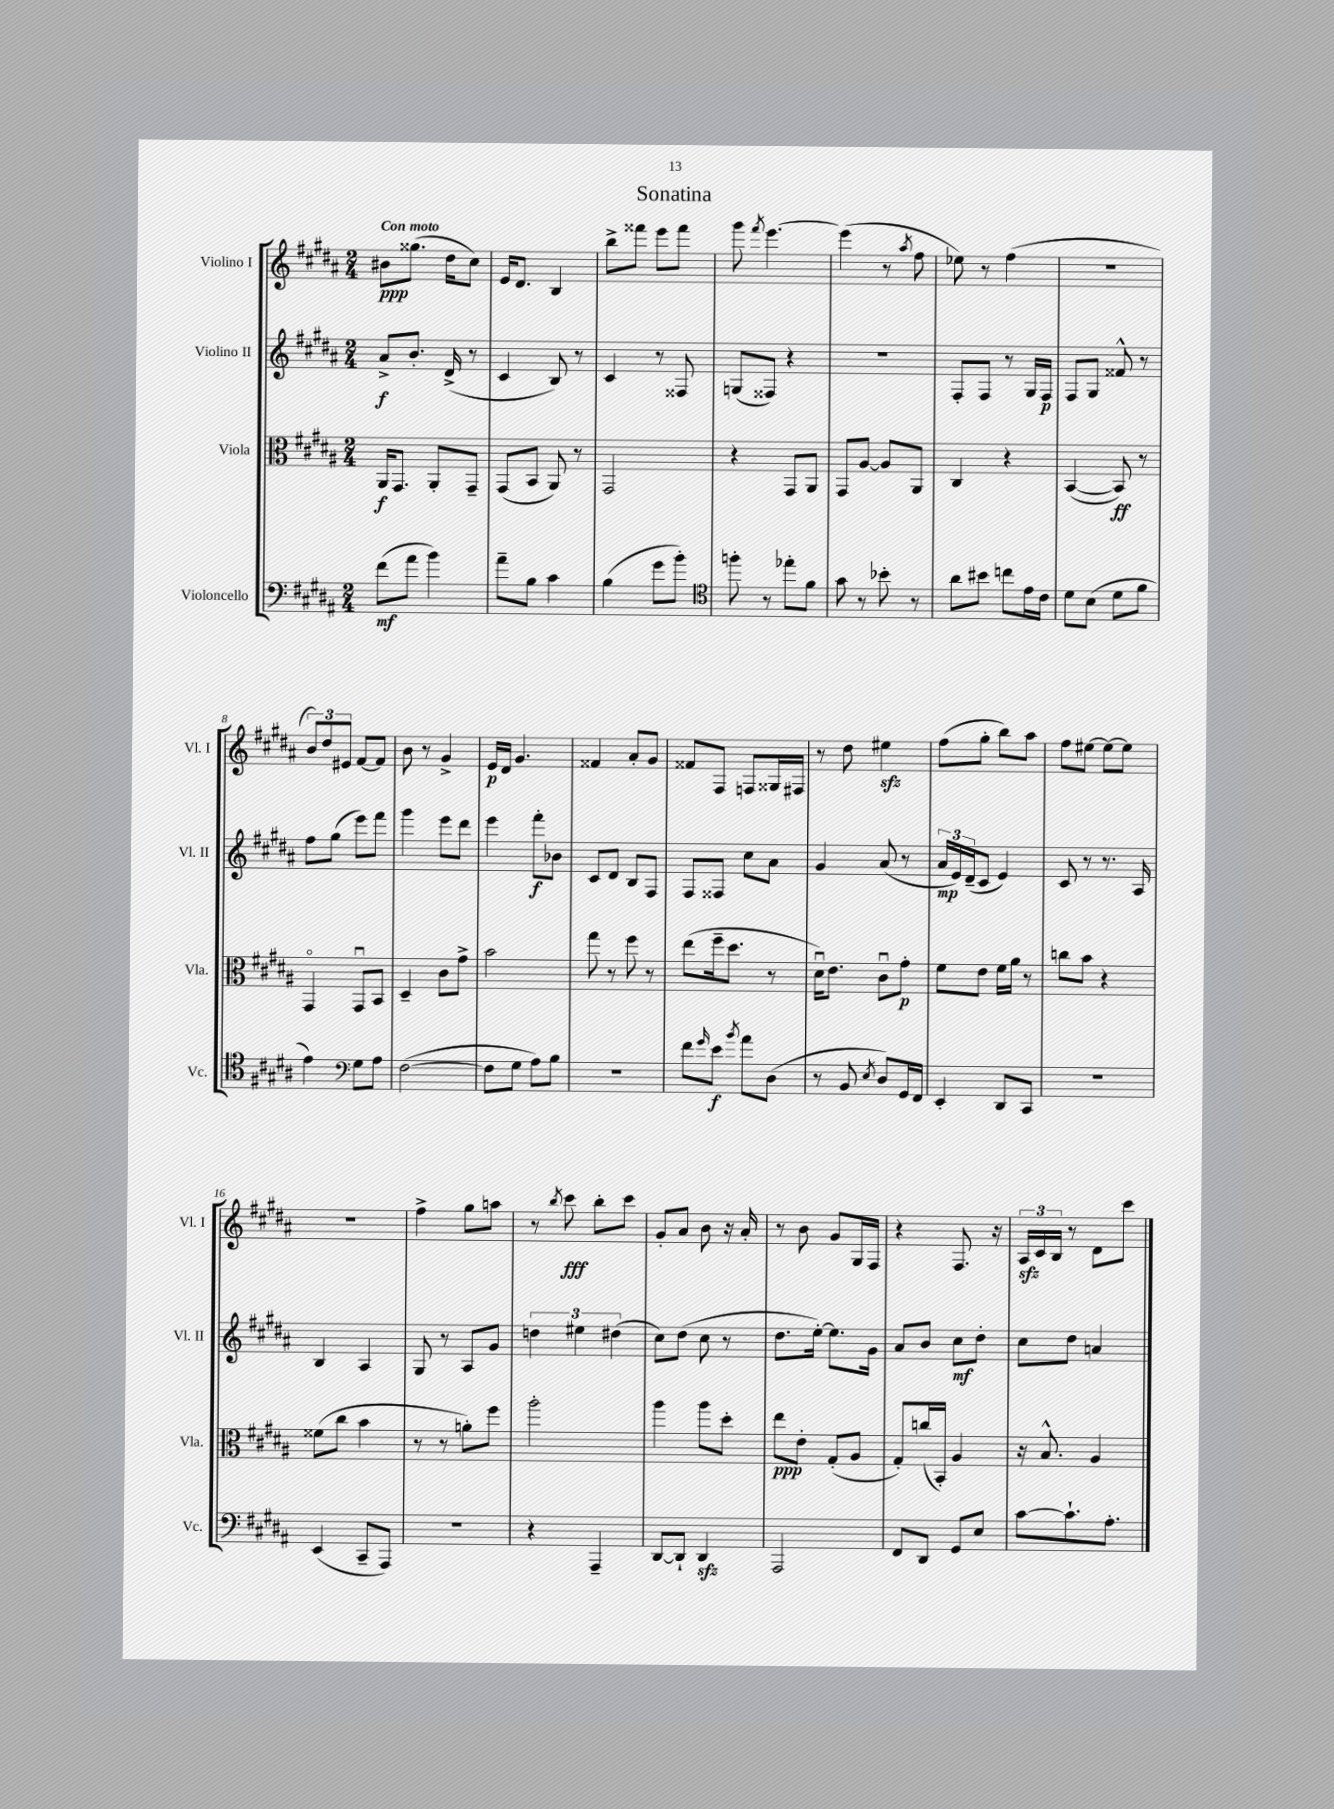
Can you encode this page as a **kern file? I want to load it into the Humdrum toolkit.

**kern	**dynam	**kern	**dynam	**kern	**dynam	**kern	**dynam
*part4	*part4	*part3	*part3	*part2	*part2	*part1	*part1
*staff4	*staff4	*staff3	*staff3	*staff2	*staff2	*staff1	*staff1
*I"Violoncello	*	*I"Viola	*	*I"Violino II	*	*I"Violino I	*
*I'Vc.	*	*I'Vla.	*	*I'Vl. II	*	*I'Vl. I	*
*clefF4	*	*clefC3	*	*clefG2	*	*clefG2	*
*k[f#c#g#d#a#]	*	*k[f#c#g#d#a#]	*	*k[f#c#g#d#a#]	*	*k[f#c#g#d#a#]	*
*M2/4	*	*M2/4	*	*M2/4	*	*M2/4	*
=1	=1	=1	=1	=1	=1	=1	=1
!	!	!	!	!	!	!LO:TX:a:B:t=Con moto	!
(8f#\L	mf	16AA#/KL	f	8a#^/L	f	8b#X\L	ppp
.	.	8.GG#/J	.	.	.	.	.
8a#\J	.	.	.	8.b'/J	.	(8.gg##X\J	.
4b\)	.	8AA#'/L	.	.	.	.	.
.	.	.	.	(16d#^/	.	16dd#\KL	.
.	.	8GG#~/J	.	8r	.	8cc#\J)	.
=2	=2	=2	=2	=2	=2	=2	=2
8a#~\L	.	(8GG#/L	.	4c#/	.	16e/KL	.
.	.	.	.	.	.	8.d#/J	.
8B\J	.	8BB/J	.	.	.	.	.
4c#\	.	8AA#/)	.	8B/)	.	4B/	.
.	.	8r	.	8r	.	.	.
=3	=3	=3	=3	=3	=3	=3	=3
(4B\	.	2GG#/	.	4c#/	.	8bb^\L	.
.	.	.	.	.	.	8fff##X\J	.
8g#\L	.	.	.	8r	.	8eee\L	.
8b'\J)	.	.	.	8F##X/	.	8fff##\J	.
=4	=4	=4	=4	=4	=4	=4	=4
*clefC4	*	*	*	*	*	*	*
8ffn'\	.	4r	.	(8Gn/L	.	8ggg#\	.
.	.	.	.	.	.	8qfff#/	.
8r	.	.	.	8F##X/J)	.	[4.eee\	.
8ee-X'\L	.	8GG#/L	.	4r	.	.	.
8f#\J	.	8AA#/J	.	.	.	.	.
=5	=5	=5	=5	=5	=5	=5	=5
8g#\	.	8GG#/L	.	2r	.	(4eee\]	.
8r	.	[8A#/J	.	.	.	.	.
8b-X'\	.	8A#/L]	.	.	.	8r	.
.	.	.	.	.	.	8qaa#/	.
8r	.	8AA#/J	.	.	.	8ff#\	.
=6	=6	=6	=6	=6	=6	=6	=6
8a#\L	.	4C#/	.	8F#'/L	.	8ee-X\)	.
8b#X\J	.	.	.	8F#/J	.	8r	.
8ccn\L	.	4r	.	8r	.	(4ff#\	.
16e\L	.	.	.	16G#/LL	.	.	.
16c#\JJ	.	.	.	16F#/JJ	p	.	.
=7	=7	=7	=7	=7	=7	=7	=7
8d#\L	.	([4BB/	.	8F#/L	.	2r	.
(8B\J	.	.	.	8G#/J	.	.	.
8d#\L	.	8BB/])	ff	8f##X^^/	.	.	.
8f#\J	.	8r	.	8r	.	.	.
!!LO:LB:g=z
=8	=8	=8	=8	=8	=8	=8	=8
4e\)	.	4GG#/	.	8ff#\L	.	12b/L)	.
.	.	.	.	.	.	12dd#/	.
.	.	.	.	(8gg#\J	.	.	.
.	.	.	.	.	.	12e#X/J	.
*clefF4	*	*	*	*	*	*	*
8G#\L	.	8GG#u/L	.	8eee\L)	.	[8f#/L	.
8A#\J	.	8BB/J	.	8fff#\J	.	8f#/J]	.
=9	=9	=9	=9	=9	=9	=9	=9
([2F#\	.	4D#~/	.	4ggg#\	.	8b\	.
.	.	.	.	.	.	8r	.
.	.	8c#\L	.	8eee\L	.	4g#^/	.
.	.	8g#^\J	.	8ddd#\J	.	.	.
=10	=10	=10	=10	=10	=10	=10	=10
8F#\L]	.	2b\	.	4eee\	.	16e/LL	p
.	.	.	.	.	.	16d#/JJ	.
8G#\J	.	.	.	.	.	4.g#/	.
8A#\L)	.	.	.	8fff#'\L	f	.	.
8B\J	.	.	.	8b-X\J	.	.	.
=11	=11	=11	=11	=11	=11	=11	=11
2r	.	8gg#\	.	8c#/L	.	4f##X/	.
.	.	8r	.	8d#/J	.	.	.
.	.	8ff#\	.	8B/L	.	8a#'/L	.
.	.	8r	.	8F#/J	.	8g#/J	.
=12	=12	=12	=12	=12	=12	=12	=12
8f#\L	.	(8ee\L	.	8F#/L	.	8f##X/L	.
16qqg#/	.	.	.	.	.	.	.
8e\J	f	16ff#~\k	.	8F##X/J	.	8F#/J	.
.	.	8.dd#\J	.	.	.	.	.
8qb/	.	.	.	.	.	.	.
8a#\L	.	.	.	8cc#\L	.	8Fn/L	.
(8D#\J	.	8r	.	8a#\J	.	16G##X/L	.
.	.	.	.	.	.	16F#X/JJ	.
=13	=13	=13	=13	=13	=13	=13	=13
8r	.	16d#u\KL)	.	4g#/	.	8r	.
.	.	8.e\J	.	.	.	.	.
8BB/	.	.	.	.	.	8dd#\	.
8qE/	.	.	.	.	.	.	.
8D#/L)	.	8c#u\L	.	(8a#/	.	4ee#Xzz\	.
16GG#/L	.	8g#'\J	p	8r	.	.	.
16FF#/JJ	.	.	.	.	.	.	.
=14	=14	=14	=14	=14	=14	=14	=14
4EE'/	.	8f#\L	.	24a#/LL	mp	(8ff#\L	.
.	.	.	.	24e/)	.	.	.
.	.	.	.	(24d#~/J	.	.	.
.	.	8e\J	.	8c#/J	.	8gg#'\J	.
8DD#/L	.	16f#\LL	.	4e/)	.	8bb\L)	.
.	.	16a#\JJ	.	.	.	.	.
8CC#/J	.	8r	.	.	.	8aa#\J	.
=15	=15	=15	=15	=15	=15	=15	=15
2r	.	8ccn\L	.	8c#/	.	8ff#\L	.
.	.	8b\J	.	8r	.	[8ee#X\J	.
.	.	4r	.	8.r	.	8ee#\L_	.
.	.	.	.	.	.	8ee#\J]	.
.	.	.	.	16A#/	.	.	.
!!LO:LB:g=z
=16	=16	=16	=16	=16	=16	=16	=16
(4EE/	.	(8f##X\L	.	4B/	.	2r	.
.	.	8cc#\J	.	.	.	.	.
8CC#~/L	.	4b\	.	4A#/	.	.	.
8AAA#/J)	.	.	.	.	.	.	.
=17	=17	=17	=17	=17	=17	=17	=17
2r	.	8r	.	8G#/	.	4ff#^\	.
.	.	8r	.	8r	.	.	.
.	.	8an'\L)	.	8A#/L	.	8gg#\L	.
.	.	8ff#\J	.	8g#/J	.	8aan\J	.
=18	=18	=18	=18	=18	=18	=18	=18
4r	.	2aa#'\	.	6ddn\	.	8r	.
.	.	.	.	.	.	8qbb/	.
.	.	.	.	.	.	8ccc#\	fff
.	.	.	.	6ee#X\	.	.	.
4AAA#~/	.	.	.	.	.	8bb'\L	.
.	.	.	.	(6dd#X\	.	.	.
.	.	.	.	.	.	8ccc#\J	.
=19	=19	=19	=19	=19	=19	=19	=19
[8DD#/L	.	4aa#\	.	8cc#\L)	.	8g#'/L	.
8DD#`/J]	.	.	.	(8dd#\J	.	8a#/J	.
4DD#zz/	.	8aa#\L	.	8cc#\	.	8b\	.
.	.	8dd#'\J	.	8r	.	16r	.
.	.	.	.	.	.	16a#'/	.
=20	=20	=20	=20	=20	=20	=20	=20
2AAA#/	.	8ee\L	ppp	8.dd#\L	.	8r	.
.	.	8e'\J	.	.	.	8b\	.
.	.	.	.	[16ee'\Jk)	.	.	.
.	.	(8G#'/L	.	8.ee\L]	.	8g#/L	.
.	.	8A#/J	.	.	.	16G#/L	.
.	.	.	.	16g#\Jk	.	16F#/JJ	.
=21	=21	=21	=21	=21	=21	=21	=21
8FF#/L	.	8G#'/L)	.	8a#/L	.	4r	.
8DD#/J	.	(16ccn/L	.	8b/J	.	.	.
.	.	16BB'/JJ)	.	.	.	.	.
8GG#/L	.	4A#/	.	8cc#\L	mf	8.F#/	.
8E/J	.	.	.	8dd#'\J	.	.	.
.	.	.	.	.	.	16r	.
=22	=22	=22	=22	=22	=22	=22	=22
[8c#\L	.	16r	.	8cc#\L	.	24A#zz/LL	.
.	.	.	.	.	.	24c#/	.
.	.	8.B^^/	.	.	.	.	.
.	.	.	.	.	.	24B/JJ	.
8.c#`\]	.	.	.	8dd#\J	.	8r	.
.	.	4A#/	.	4an/	.	8d#\L	.
8.A#'\J	.	.	.	.	.	.	.
.	.	.	.	.	.	8ccc#\J	.
==	==	==	==	==	==	==	==
*-	*-	*-	*-	*-	*-	*-	*-
